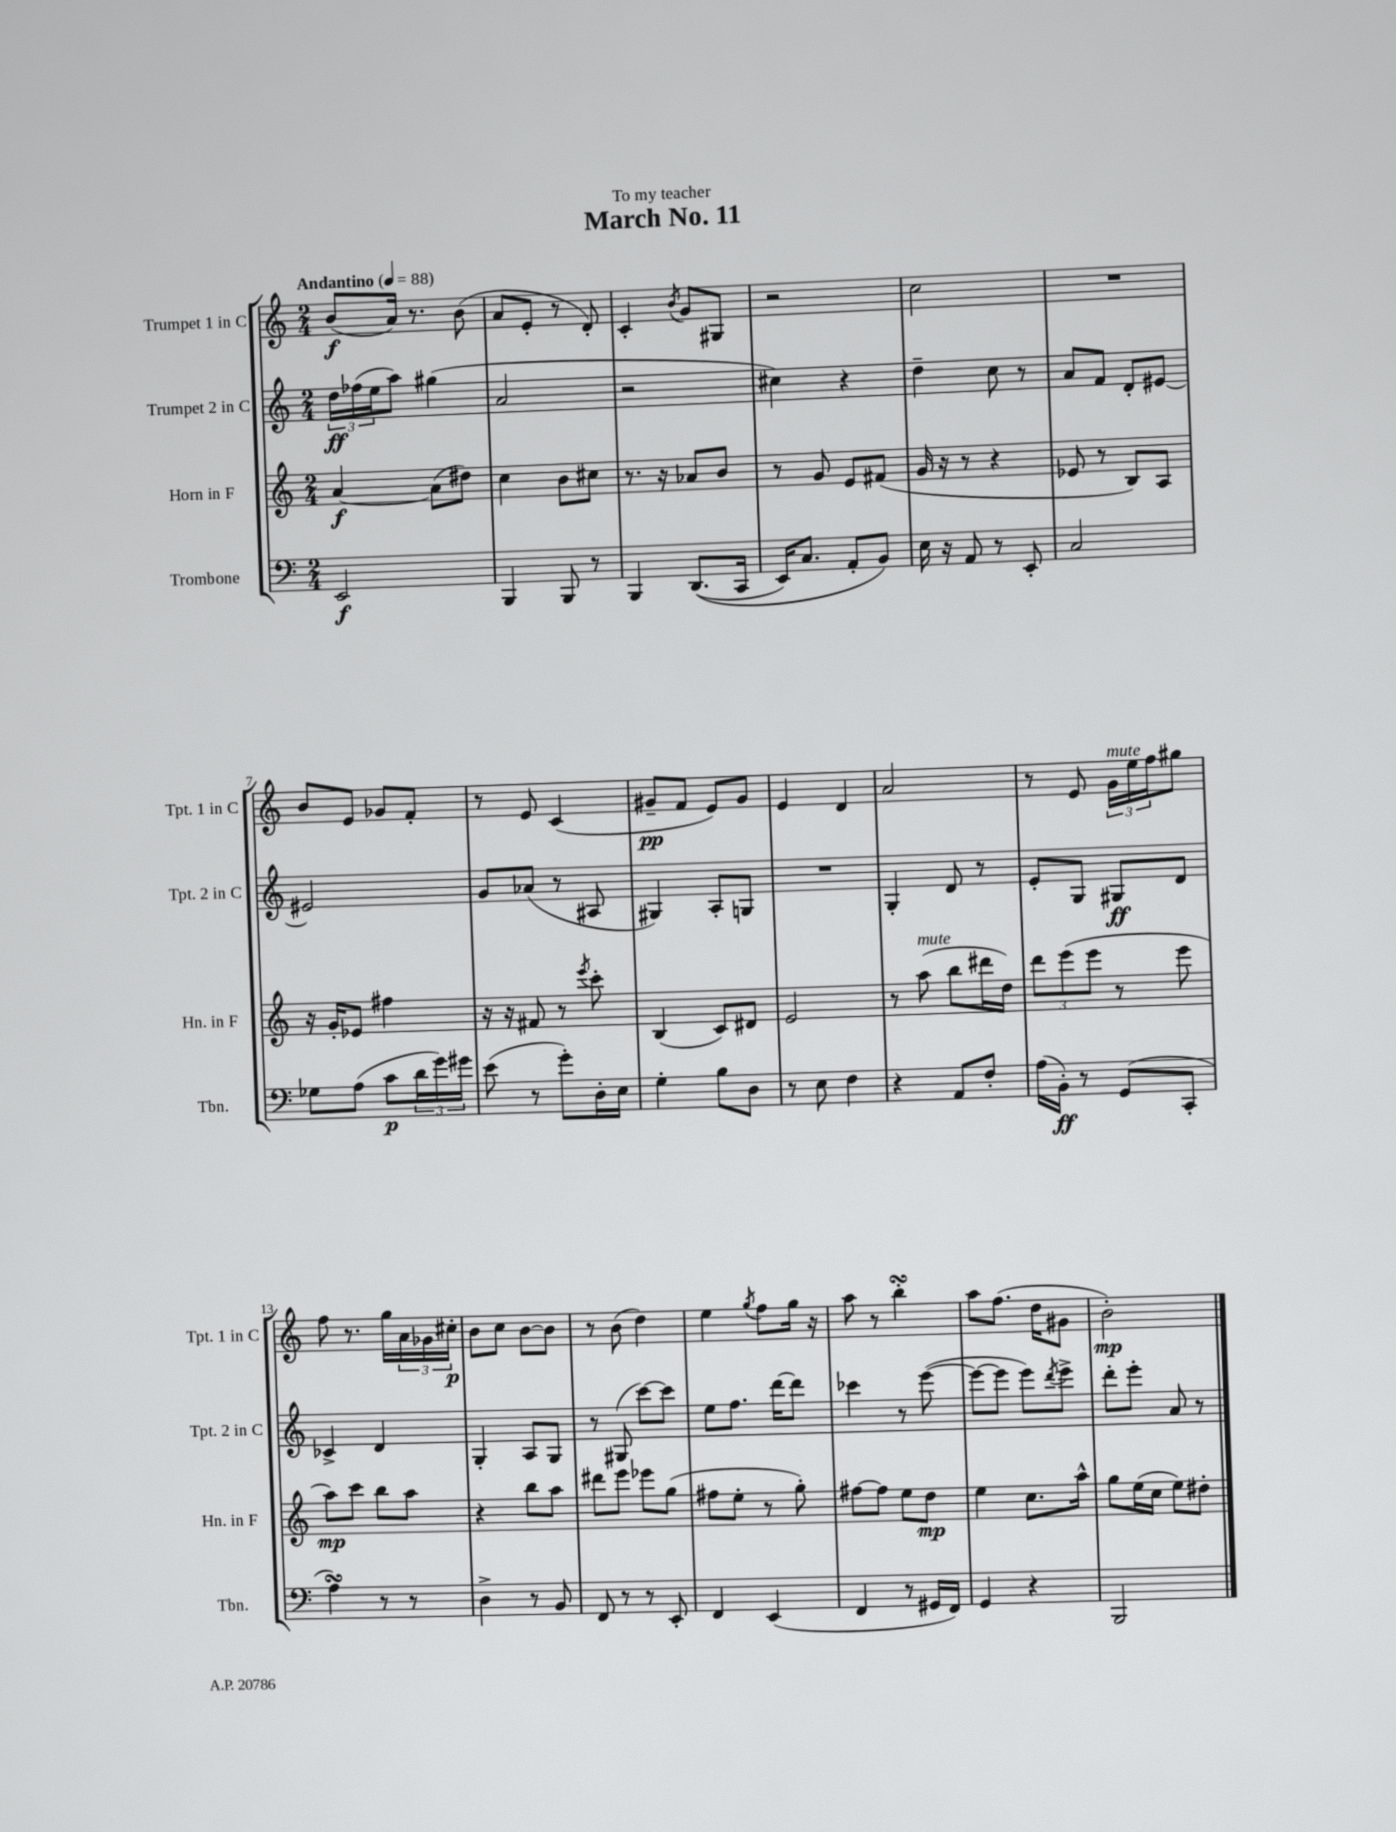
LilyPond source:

\header { title = "March No. 11" dedication = "To my teacher" }
<<
\new StaffGroup <<
\new Staff = "s0" \with { instrumentName = "Trumpet 1 in C" shortInstrumentName = "Tpt. 1 in C" } {
    \clef treble \key c \major \numericTimeSignature \time 2/4 \tempo "Andantino" 4 = 88
    b'8\f( a'16) r8. b'8( |
    a'8 e'8-. r8 d'8-.) |
    c'4-. \acciaccatura { b'8 } g'8 gis8 |
    r2 |
    c''2 |
    R2 |
    b'8 e'8 ges'8 f'8-. |
    r8 e'8 c'4( |
    gis'8--\pp f'8 e'8) gis'8 |
    e'4 d'4 |
    a'2 |
    r8 e'8 \tuplet 3/2 { g'16^\markup { \italic "mute" } e''16 f''16 } gis''8 |
    f''8 r8. g''16 \tuplet 3/2 { a'16 ges'16 cis''16-.\p } |
    b'8 c''8 b'8~ b'8 |
    r8 b'8( d''4) |
    e''4 \acciaccatura { g''8 } f''8 g''16 r16 |
    a''8 r8 b''4-.\turn |
    a''8 f''8.( d''16 gis'8 |
    b'2-.\mp) \bar "|." |
}
\new Staff = "s1" \with { instrumentName = "Trumpet 2 in C" shortInstrumentName = "Tpt. 2 in C" } {
    \clef treble \key c \major \numericTimeSignature \time 2/4
    \tuplet 3/2 { d''16\ff fes''16( e''16 } a''8) gis''4( |
    a'2 |
    r2 |
    cis''4) r4 |
    d''4-- c''8 r8 |
    a'8 f'8 d'8-. eis'8~ |
    eis'2 |
    g'8 aes'8( r8 ais8 |
    gis4) a8-. g8 |
    R2 |
    g4-. d'8 r8 |
    e'8-. g8 gis8\ff d'8 |
    ces'4-> d'4 |
    g4-. a8 g8 |
    r8 gis8( c'''8~) c'''8 |
    e''8 f''8. d'''16~ d'''8 |
    ces'''4 r8 e'''8~( |
    e'''8~ e'''8 e'''8) \acciaccatura { d'''8 } e'''8-> |
    d'''8-. e'''8-. a'8 r8 \bar "|." |
}
\new Staff = "s2" \with { instrumentName = "Horn in F" shortInstrumentName = "Hn. in F" } {
    \clef treble \key c \major \numericTimeSignature \time 2/4
    a'4~\f a'8( dis''8) |
    c''4 b'8 cis''8 |
    r8. r16 aes'8 b'8 |
    r8 g'8 e'8 fis'8( |
    g'16 r16 r8 r4 |
    ees'8 r8 b8) a8 |
    r16 g'16-. ees'8 fis''4 |
    r16 r16 fis'8 r8 \acciaccatura { e'''8 } c'''8-. |
    b4( c'8) dis'8 |
    e'2 |
    r8 a''8^\markup { \italic "mute" }( b''8 dis'''16 d''16) |
    \tuplet 3/2 { d'''8 e'''8( e'''8 } r8 e'''8 |
    a''8\mp) c'''8 b''8 a''8 |
    r4 b''8 a''8 |
    dis'''8 e'''8 ees'''8 g''8( |
    fis''8 e''8-. r8 g''8-.) |
    fis''8~ fis''8 e''8 d''8\mp |
    e''4 c''8. a''16-^ |
    g''8 e''16( c''16 e''8) dis''8-. \bar "|." |
}
\new Staff = "s3" \with { instrumentName = "Trombone" shortInstrumentName = "Tbn." } {
    \clef bass \key c \major \numericTimeSignature \time 2/4
    e,2\f |
    b,,4 b,,8 r8 |
    b,,4 d,8.(\( c,16 |
    e,16) c8. a,8-. b,8\) |
    e16 r16 a,8 r8 e,8-. |
    c2 |
    ges8 a8( c'8\p \tuplet 3/2 { d'16 g'16) gis'16 } |
    e'8( r8 g'8-.) d16-. e16 |
    g4-. b8 d8 |
    r8 e8 f4 |
    r4 a,8 f8-. |
    a16( b,16-.\ff) r8 g,8( c,8-. |
    a4\turn) r8 r8 |
    d4-> r8 b,8 |
    f,8 r8 r8 e,8-. |
    f,4 e,4( |
    f,4 r8 gis,16 f,16) |
    g,4 r4 |
    b,,2 \bar "|." |
}
>>
>>
